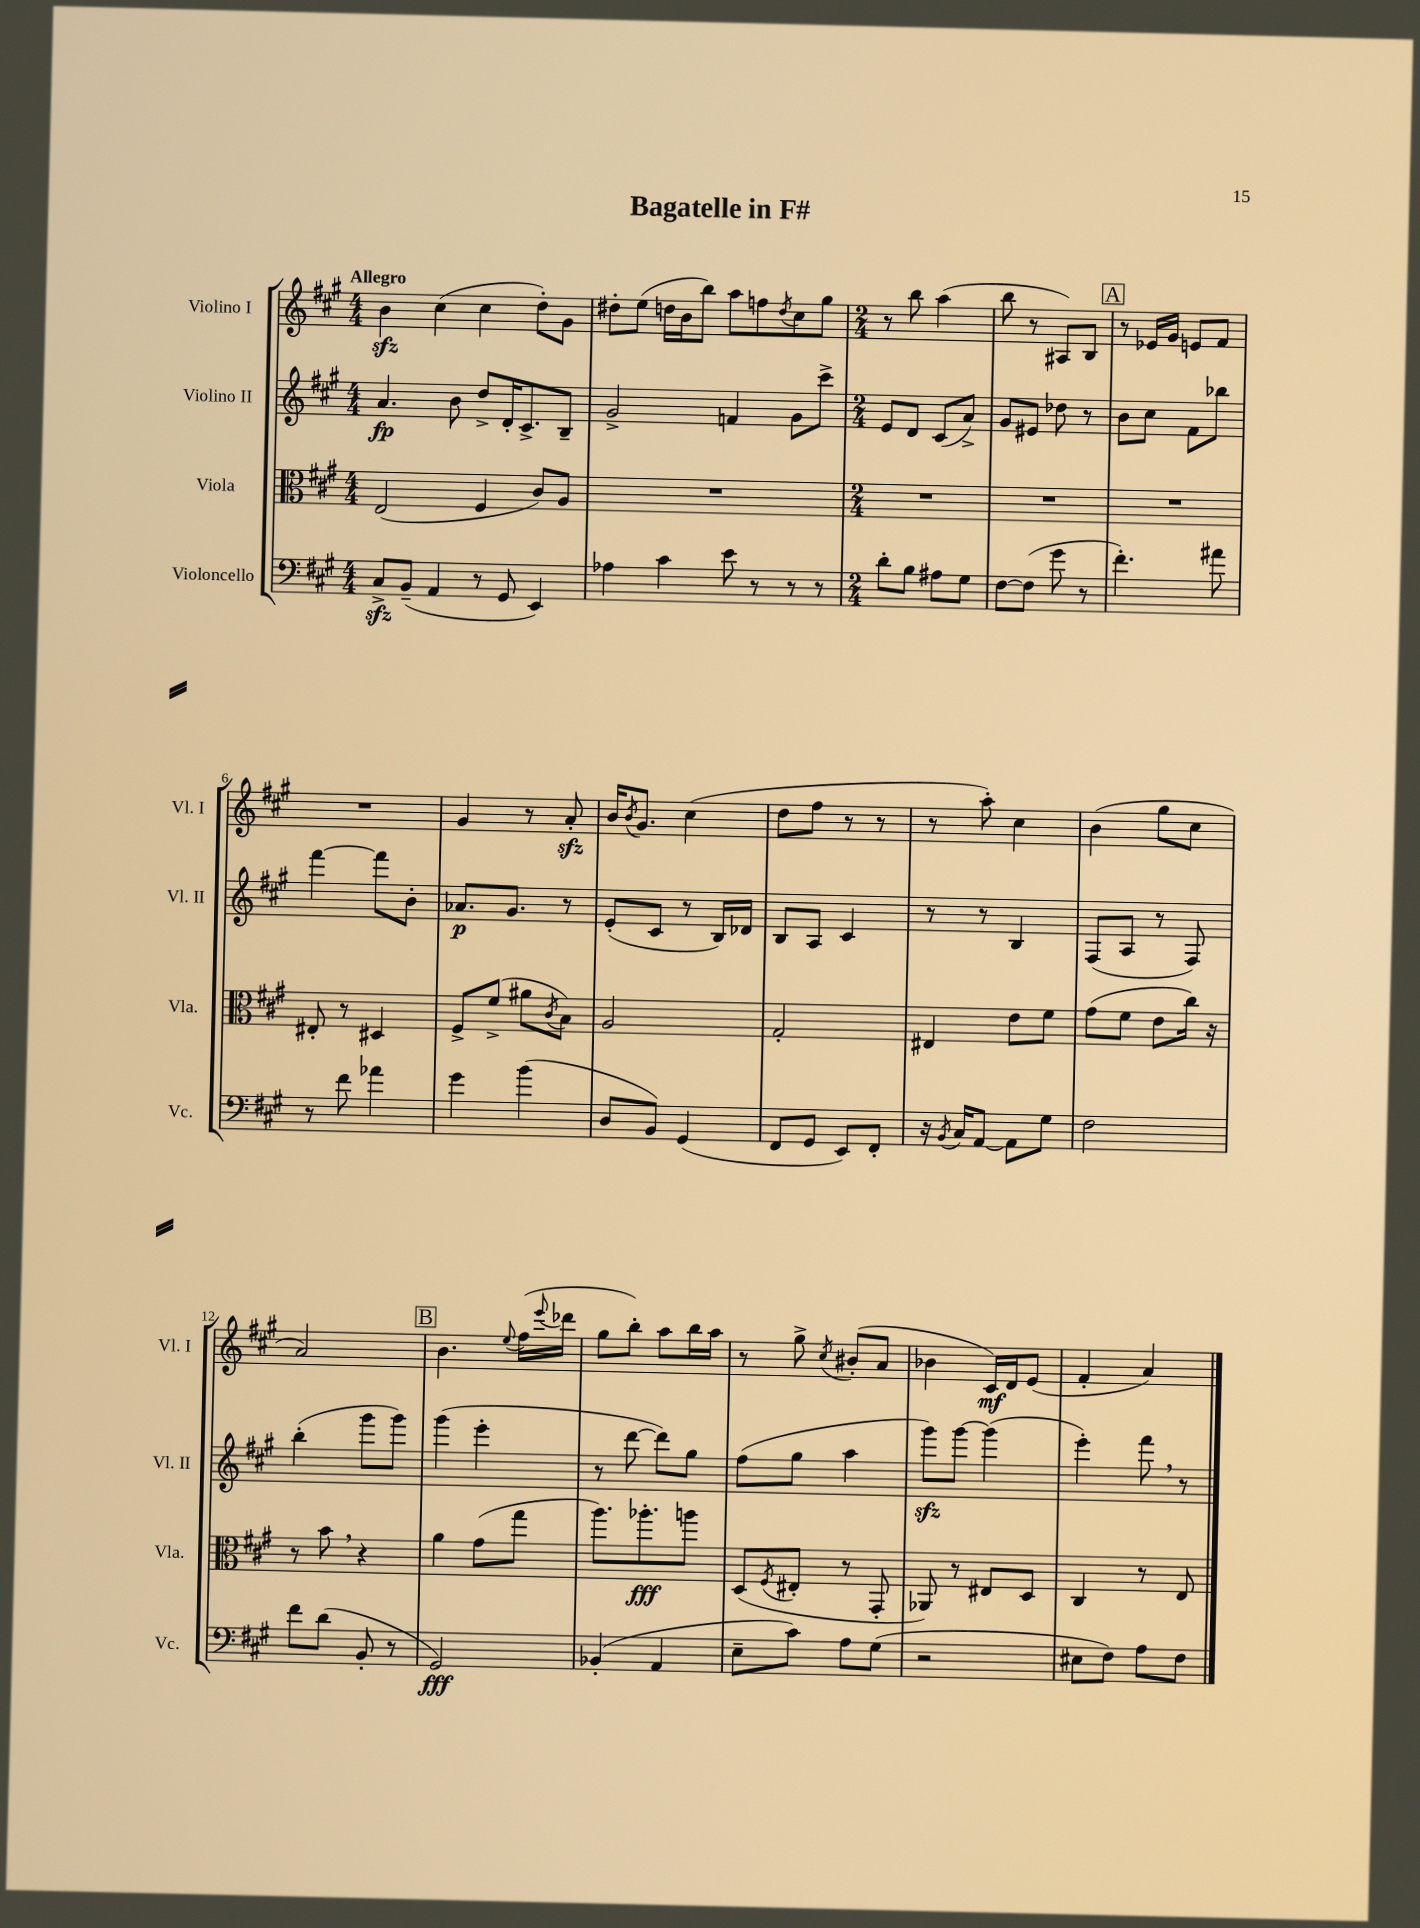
\header { title = "Bagatelle in F#" }
<<
\new StaffGroup <<
\new Staff = "s0" \with { instrumentName = "Violino I" shortInstrumentName = "Vl. I" } {
    \clef treble \key a \major \numericTimeSignature \time 4/4 \tempo "Allegro"
    b'4\sfz cis''4( cis''4 d''8-.) gis'8 |
    dis''8-. e''8( d''16 b'16 b''8) a''8 f''8 \acciaccatura { d''8 } cis''8 gis''8 |
    \numericTimeSignature \time 2/4 r8 b''8 a''4( |
    b''8 r8 ais8) b8 |
    \mark \markup { \box "A" } r8 ees'16 gis'16 e'8 fis'8 |
    R2 |
    gis'4 r8 a'8-.\sfz |
    b'16 \acciaccatura { b'8 } gis'8. cis''4( |
    d''8 fis''8 r8 r8 |
    r8 a''8-.) cis''4 |
    b'4( gis''8 cis''8 |
    a'2) |
    \mark \markup { \box "B" } b'4. \appoggiatura { e''8 } fis''16( \appoggiatura { e'''8 } des'''16 |
    gis''8 b''8-.) a''8 b''16 a''16 |
    r8 gis''8-> \acciaccatura { cis''8 } bis'8-.( a'8 |
    bes'4 cis'16\mf) d'16 e'8( |
    fis'4-. a'4) \bar "|." |
}
\new Staff = "s1" \with { instrumentName = "Violino II" shortInstrumentName = "Vl. II" } {
    \clef treble \key a \major \numericTimeSignature \time 4/4
    a'4.\fp b'8 d''8-> d'16-. cis'8.-> b8-- |
    gis'2-> f'4 gis'8 cis'''8-> |
    \numericTimeSignature \time 2/4 e'8 d'8 cis'8( a'8->) |
    gis'8 eis'8 des''8 r8 |
    \mark \markup { \box "A" } b'8 cis''8 fis'8 bes''8 |
    fis'''4~ fis'''8 b'8-. |
    aes'8.\p gis'8. r8 |
    e'8-.( cis'8 r8 b16) des'16 |
    b8 a8 cis'4 |
    r8 r8 b4 |
    fis8( a8 r8 fis8) |
    b''4-.( gis'''8 gis'''8) |
    \mark \markup { \box "B" } gis'''4( e'''4-. |
    r8 d'''8~ d'''8) gis''8 |
    fis''8( gis''8 a''4 |
    gis'''8\sfz) gis'''8~ gis'''4( |
    e'''4-.) fis'''8 \breathe r8 \bar "|." |
}
\new Staff = "s2" \with { instrumentName = "Viola" shortInstrumentName = "Vla." } {
    \clef alto \key a \major \numericTimeSignature \time 4/4
    e2( fis4 cis'8) a8 |
    R1 |
    \numericTimeSignature \time 2/4 R2 |
    R2 |
    \mark \markup { \box "A" } R2 |
    eis8-. r8 dis4 |
    fis8-> fis'8->( ais'8 \acciaccatura { cis'8 } b8) |
    a2 |
    gis2-. |
    eis4 e'8 fis'8 |
    gis'8( fis'8 e'8 cis''16) r16 |
    r8 b'8 \breathe r4 |
    \mark \markup { \box "B" } a'4 gis'8( gis''8 |
    a''8.) aes''8.-.\fff a''8 |
    d8( \acciaccatura { fis8 } eis8-. r8 gis,8-. |
    aes,8) r8 eis8 d8 |
    cis4 r8 e8 \bar "|." |
}
\new Staff = "s3" \with { instrumentName = "Violoncello" shortInstrumentName = "Vc." } {
    \clef bass \key a \major \numericTimeSignature \time 4/4
    cis8->\sfz b,8--( a,4 r8 gis,8 e,4) |
    aes4 cis'4 e'8 r8 r8 r8 |
    \numericTimeSignature \time 2/4 d'8-. b8 ais8 gis8 |
    fis8~ fis8( gis'8 r8 |
    \mark \markup { \box "A" } fis'4.-.) ais'8 |
    r8 fis'8 aes'4 |
    gis'4 b'4( |
    d8 b,8) gis,4( |
    fis,8 gis,8 e,8) fis,8-. |
    r16 \acciaccatura { b,8 } cis16 a,8~ a,8 gis8 |
    fis2 |
    fis'8 d'8( b,8-. r8 |
    \mark \markup { \box "B" } gis,2\fff) |
    bes,4-.( a,4 |
    e8-- cis'8) a8 gis8( |
    r2 |
    eis8 fis8) a8 fis8 \bar "|." |
}
>>
>>
